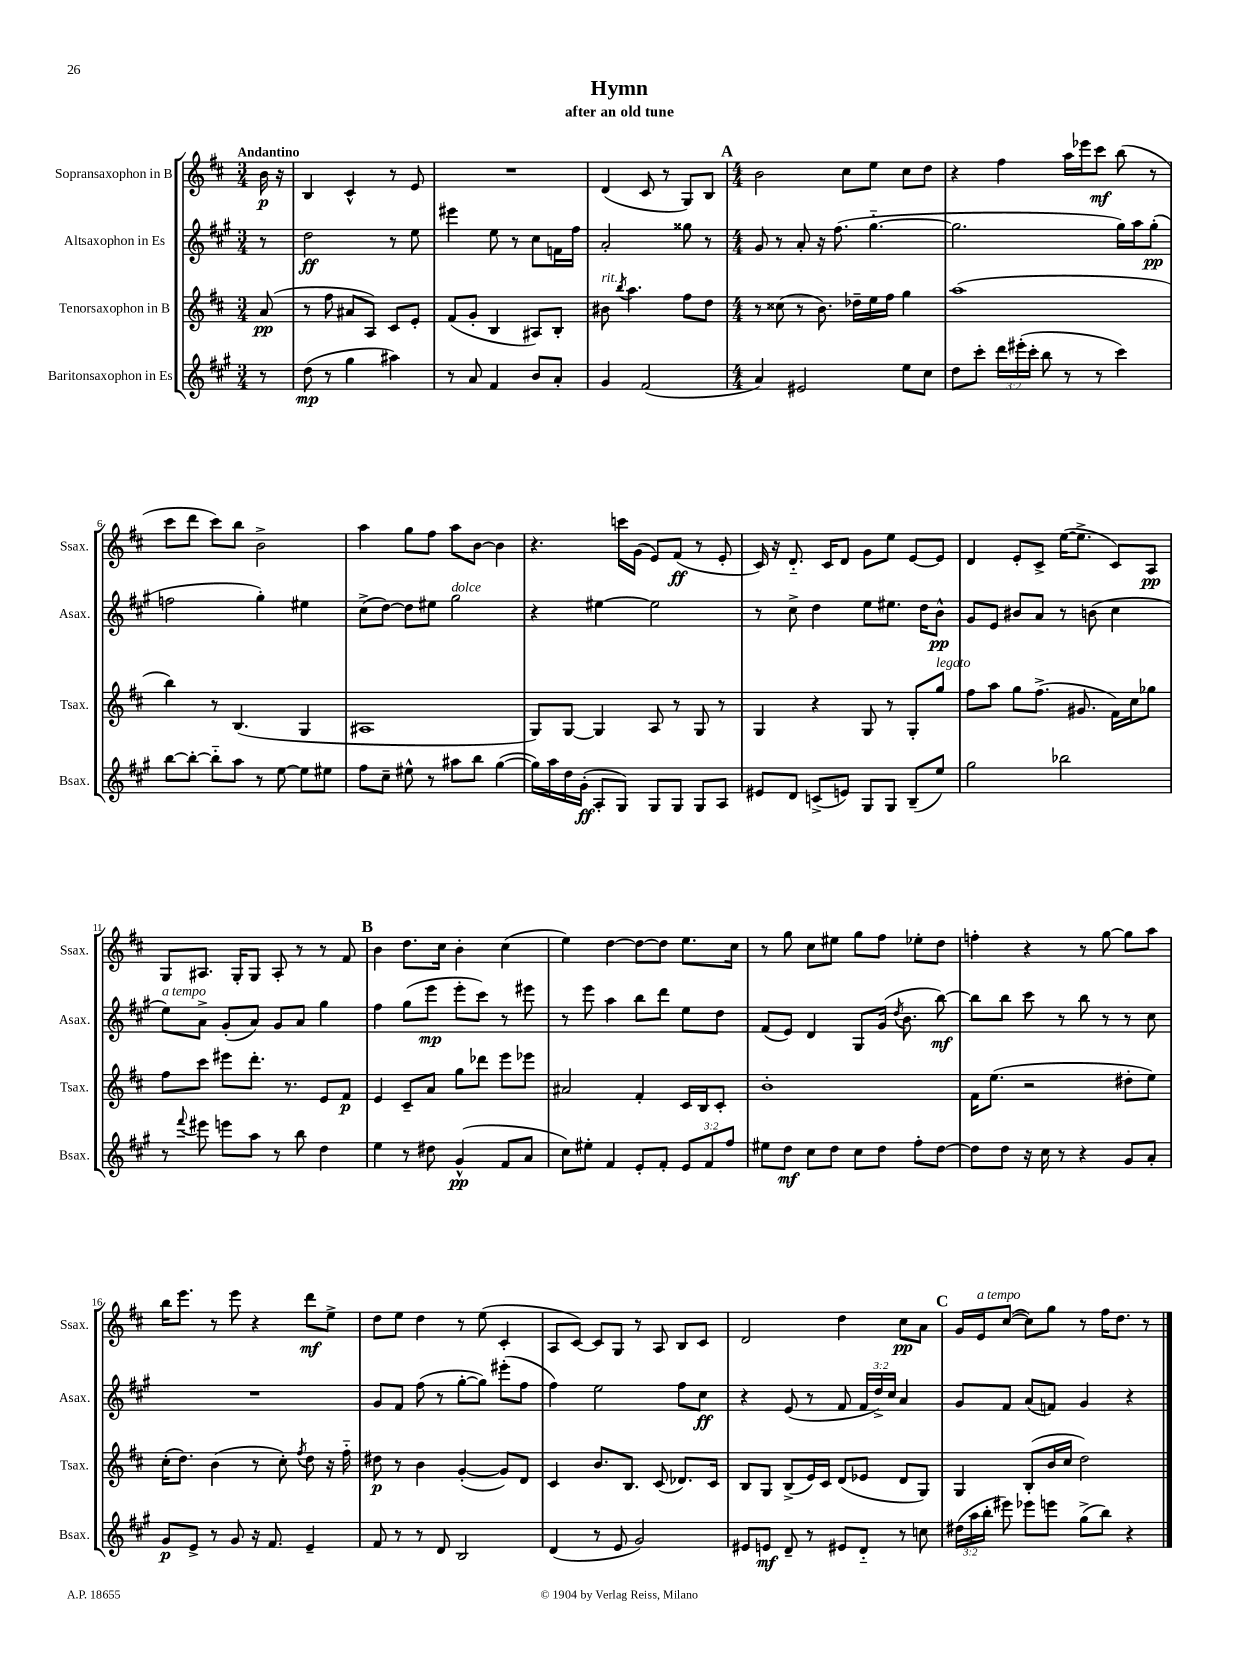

**kern	**dynam	**kern	**dynam	**kern	**dynam	**kern	**dynam
*part4	*part4	*part3	*part3	*part2	*part2	*part1	*part1
*staff4	*staff4	*staff3	*staff3	*staff2	*staff2	*staff1	*staff1
*I"Baritonsaxophon in Es	*	*I"Tenorsaxophon in B	*	*I"Altsaxophon in Es	*	*I"Sopransaxophon in B	*
*I'Bsax.	*	*I'Tsax.	*	*I'Asax.	*	*I'Ssax.	*
*clefG2	*	*clefG2	*	*clefG2	*	*clefG2	*
*k[f#c#g#]	*	*k[f#c#]	*	*k[f#c#g#]	*	*k[f#c#]	*
*M3/4	*	*M3/4	*	*M3/4	*	*M3/4	*
=	=	=	=	=	=	=	=
!	!	!	!	!	!	!LO:TX:a:B:t=Andantino	!
8r	.	(8a/	pp	8r	.	16b\	p
.	.	.	.	.	.	16r	.
=1	=1	=1	=1	=1	=1	=1	=1
(8dd\	mp	8r	.	2dd\	ff	4B/	.
8r	.	8ff#\	.	.	.	.	.
4gg#\	.	8a#X/L	.	.	.	4c#^^/	.
.	.	8A/J)	.	.	.	.	.
4aa#X\)	.	8c#/L	.	8r	.	8r	.
.	.	8e'/J	.	8ee\	.	8e/	.
=2	=2	=2	=2	=2	=2	=2	=2
8r	.	(8f#/L	.	4eee#X\	.	2.r	.
8a/	.	8g'/J	.	.	.	.	.
4f#/	.	4B/	.	8ee\	.	.	.
.	.	.	.	8r	.	.	.
8b/L	.	8A#X/L)	.	8cc#\L	.	.	.
8a'/J	.	8B'/J	.	16fn\L	.	.	.
.	.	.	.	16ff#\JJ	.	.	.
=3	=3	=3	=3	=3	=3	=3	=3
!	!	!LO:TX:a:i:t=rit.	!	!	!	!	!
4g#/	.	8b#X\	.	2a'/	.	(4d/	.
.	.	8qbb/	.	.	.	.	.
.	.	4.aa\	.	.	.	.	.
(2f#/	.	.	.	.	.	8c#/	.
.	.	.	.	.	.	8r	.
.	.	8ff#\L	.	8gg##X\	.	8G/L)	.
.	.	8dd\J	.	8r	.	8B/J	.
!!LO:REH:place=s1:t=A
=4	=4	=4	=4	=4	=4	=4	=4
*M4/4	*	*M4/4	*	*M4/4	*	*M4/4	*
4a/)	.	8r	.	8g#/	.	2b\	.
.	.	(8cc##X\	.	8r	.	.	.
2e#X/	.	8r	.	8a'/	.	.	.
.	.	8.b\)	.	16r	.	.	.
.	.	.	.	(8.ff#\	.	.	.
.	.	.	.	.	.	8cc#\L	.
.	.	16dd-X~\LL	.	.	.	.	.
.	.	16ee\	.	[4.gg#\	.	8ee\J	.
.	.	16ff#\JJ	.	.	.	.	.
8ee\L	.	4gg\	.	.	.	8cc#\L	.
8cc#\J	.	.	.	.	.	8dd\J	.
=5	=5	=5	=5	=5	=5	=5	=5
8dd\L	.	(1aa	.	2.gg#\]	.	4r	.
8ccc#'\J	.	.	.	.	.	.	.
24ddd\LL	.	.	.	.	.	4ff#\	.
(24eee#X'\	.	.	.	.	.	.	.
24ccc#'\JJ	.	.	.	.	.	.	.
8bb\	.	.	.	.	.	.	.
8r	.	.	.	.	.	16aa\LL	.
.	.	.	.	.	.	16eee-X\J	.
8r	.	.	.	.	.	8ccc#\J	mf
4ccc#\)	.	.	.	16gg#\LL)	.	(8bb\	.
.	.	.	.	16aa\J	.	.	.
.	.	.	.	(8gg#'\J	pp	8r	.
!!LO:LB:g=z
=6	=6	=6	=6	=6	=6	=6	=6
[8bb\L	.	4bb\)	.	2ffn\	.	8ccc#\L	.
8bb'\J_	.	.	.	.	.	8ddd\J	.
8bb\L]	.	8r	.	.	.	8ccc#\L)	.
8aa\J	.	(4.B/	.	.	.	8bb\J	.
8r	.	.	.	4gg#'\)	.	2b^\	.
[8ee\	.	.	.	.	.	.	.
8ee\L]	.	4G/	.	4ee#X\	.	.	.
8ee#X\J	.	.	.	.	.	.	.
=7	=7	=7	=7	=7	=7	=7	=7
8ff#\L	.	1A#X	.	(8cc#^\L	.	4aa\	.
8cc#~\J	.	.	.	[8dd\J)	.	.	.
8ee#X^^\	.	.	.	8dd\L]	.	8gg\L	.
8r	.	.	.	8ee#X\J	.	8ff#\J	.
!	!	!	!	!LO:TX:a:i:t=dolce	!	!	!
8aa#X\L	.	.	.	2gg#\	.	8aa\L	.
8bb\J	.	.	.	.	.	[8b\J	.
([4gg#\	.	.	.	.	.	4b\]	.
=8	=8	=8	=8	=8	=8	=8	=8
16gg#\LL])	.	8G/L)	.	4r	.	4.r	.
16aa\	.	.	.	.	.	.	.
16dd\	.	[8G/J	.	.	.	.	.
(16g#'\JJ	ff	.	.	.	.	.	.
8A'/L	.	4G/]	.	[4ee#X\	.	.	.
8G#/J)	.	.	.	.	.	16cccn\LL	.
.	.	.	.	.	.	(16g\JJ	.
8G#/L	.	8A/	.	2ee#\]	.	8e/L)	.
8G#/J	.	8r	.	.	.	(8f#/J	ff
8G#/L	.	8G/	.	.	.	8r	.
8A/J	.	8r	.	.	.	8e'/	.
=9	=9	=9	=9	=9	=9	=9	=9
8e#X/L	.	4G/	.	8r	.	16c#/)	.
.	.	.	.	.	.	16r	.
8d/J	.	.	.	8cc#^\	.	8.d/	.
(8cn^/L	.	4r	.	4dd\	.	.	.
.	.	.	.	.	.	16c#/KL	.
8en/J)	.	.	.	.	.	8d/J	.
8G#/L	.	8G/	.	8ee\L	.	8g\L	.
8G#/J	.	8r	.	8.ee#X\J	.	8ee\J	.
(8B~/L	.	8G'/L	.	.	.	[8e/L	.
.	.	.	.	16dd\KL	.	.	.
!	!	!LO:TX:a:i:t=legato	!	!	!	!	!
8ee/J)	.	8gg/J	.	8b^^\J	pp	8e/J]	.
=10	=10	=10	=10	=10	=10	=10	=10
2gg#\	.	8ff#\L	.	8g#/L	.	4d/	.
.	.	8aa\J	.	8e/J	.	.	.
.	.	8gg\L	.	8b#X/L	.	8e'/L	.
.	.	(8.ff#^\J	.	8a/J	.	8c#^/J	.
2bb-X\	.	.	.	8r	.	([16ee\KL	.
.	.	8.g#X/	.	.	.	8.ee^\J]	.
.	.	.	.	(8bn\	.	.	.
.	.	16f#\LL)	.	4cc#\	.	8c#/L)	.
.	.	16cc#\J	.	.	.	.	.
.	.	8gg-X\J	.	.	.	8A/J	pp
!!LO:LB:g=z
=11	=11	=11	=11	=11	=11	=11	=11
!	!	!	!	!LO:TX:a:i:t=a tempo	!	!	!
8r	.	8ff#\L	.	8ee\L)	.	8G/L	.
8qqfff#/	.	.	.	.	.	.	.
8eee#X\	.	8ccc#\J	.	8a^\J	.	8.A#X/J	.
8eeen\L	.	8eee#X\L	.	(8g#'/L	.	.	.
.	.	.	.	.	.	16G'/KL	.
8aa\J	.	8.ddd'\J	.	8a/J)	.	8G/J	.
8r	.	.	.	8g#/L	.	8A#'/	.
.	.	8.r	.	.	.	.	.
8bb\	.	.	.	8a/J	.	8r	.
4dd\	.	8e/L	.	4gg#\	.	8r	.
.	.	8f#/J	p	.	.	8f#/	.
!!LO:REH:place=s1:t=B
=12	=12	=12	=12	=12	=12	=12	=12
4ee\	.	4e/	.	4ff#\	.	4b\	.
8r	.	8c#~/L	.	(8gg#\L	.	8.dd\L	.
8dd#X\	.	8a/J	.	8eee\J	mp	.	.
.	.	.	.	.	.	16cc#\Jk	.
(4g#^^/	pp	8gg\L	.	8eee'\L	.	4b'\	.
.	.	8ddd-X\J	.	8ccc#\J)	.	.	.
8f#/L	.	8eee\L	.	8r	.	(4cc#\	.
8a/J	.	8eee-X\J	.	8eee#X\	.	.	.
=13	=13	=13	=13	=13	=13	=13	=13
8cc#\L)	.	2a#X/	.	8r	.	4ee\)	.
8ee#X'\J	.	.	.	8eee\	.	.	.
4f#/	.	.	.	4aa\	.	[4dd\	.
8e'/L	.	4f#'/	.	8bb\L	.	8dd\L_	.
8f#'/J	.	.	.	8ddd\J	.	8dd\J]	.
12e/L	.	16c#/LL	.	8ee\L	.	8.ee\L	.
.	.	16B/J	.	.	.	.	.
12f#/	.	.	.	.	.	.	.
.	.	8c#'/J	.	8dd\J	.	.	.
12ff#/J	.	.	.	.	.	.	.
.	.	.	.	.	.	16cc#\Jk	.
=14	=14	=14	=14	=14	=14	=14	=14
8ee#X\L	.	1b'	.	(8f#/L	.	8r	.
8dd\J	mf	.	.	8e/J)	.	8gg\	.
8cc#\L	.	.	.	4d/	.	8cc#\L	.
8dd\J	.	.	.	.	.	8ee#X\J	.
8cc#\L	.	.	.	8G#/L	.	8gg\L	.
8dd\J	.	.	.	(16g#/Jk	.	8ff#\J	.
.	.	.	.	8qdd/	.	.	.
.	.	.	.	8.b\	.	.	.
8ff#'\L	.	.	.	.	.	8ee-X'\L	.
[8dd\J	.	.	.	[8bb\)	mf	8dd\J	.
=15	=15	=15	=15	=15	=15	=15	=15
8dd\L]	.	16f#\KL	.	8bb\L]	.	4ffn'\	.
.	.	(8.ee\J	.	.	.	.	.
8dd\J	.	.	.	8bb\J	.	.	.
16r	.	2r	.	8ccc#\	.	4r	.
16cc#\	.	.	.	.	.	.	.
8r	.	.	.	8r	.	.	.
4r	.	.	.	8bb\	.	8r	.
.	.	.	.	8r	.	[8gg\	.
8g#/L	.	8dd#X'\L	.	8r	.	8gg\L]	.
8a'/J	.	8ee\J)	.	8cc#\	.	8aa\J	.
!!LO:LB:g=z
=16	=16	=16	=16	=16	=16	=16	=16
8g#/L	p	(16cc#'\KL	.	1r	.	16bb\KL	.
.	.	8.dd\J)	.	.	.	8.eee\J	.
8e^/J	.	.	.	.	.	.	.
8r	.	(4b\	.	.	.	8r	.
8g#/	.	.	.	.	.	8eee\	.
16r	.	8r	.	.	.	4r	.
8.f#/	.	.	.	.	.	.	.
.	.	8cc#'\)	.	.	.	.	.
.	.	8qff#/	.	.	.	.	.
4e~/	.	8dd\	.	.	.	8ddd\L	mf
.	.	16r	.	.	.	8ee^\J	.
.	.	16ff#\	.	.	.	.	.
=17	=17	=17	=17	=17	=17	=17	=17
8f#/	.	8dd#X\	p	8g#/L	.	8dd\L	.
8r	.	8r	.	8f#/J	.	8ee\J	.
8r	.	4b\	.	(8ff#\	.	4dd\	.
8d/	.	.	.	8r	.	.	.
2B/	.	([4g'/	.	[8gg#'\L	.	8r	.
.	.	.	.	8gg#\J])	.	(8ee\	.
.	.	8g/L])	.	(8eee#X'\L	.	4c#'/	.
.	.	8d/J	.	8ff#\J	.	.	.
=18	=18	=18	=18	=18	=18	=18	=18
(4d/	.	4c#/	.	4ff#\)	.	8A/L	.
.	.	.	.	.	.	[8c#/J)	.
8r	.	8.b/L	.	2ee\	.	8c#/L]	.
8e/	.	.	.	.	.	8G/J	.
.	.	8.B/J	.	.	.	.	.
2g#/)	.	.	.	.	.	8r	.
.	.	(8c#/	.	.	.	8A/	.
.	.	8.d-X/L)	.	8ff#\L	.	8B/L	.
.	.	.	.	8cc#\J	ff	8c#/J	.
.	.	16c#/Jk	.	.	.	.	.
=19	=19	=19	=19	=19	=19	=19	=19
8e#X/L	.	8B/L	.	4r	.	2d/	.
8en/J	mf	8G/J	.	.	.	.	.
8d~/	.	(8B^/L	.	(8e/	.	.	.
8r	.	16e/L)	.	8r	.	.	.
.	.	16c#/JJ	.	.	.	.	.
8e#X/L	.	(8d/L	.	8f#/	.	4dd\	.
8d/J	.	8e-X/J	.	24f#/LL	.	.	.
.	.	.	.	24dd^/)	.	.	.
.	.	.	.	24cc#/JJ	.	.	.
8r	.	8d/L	.	4a/	.	8cc#\L	pp
8ccn\	.	8G/J)	.	.	.	8a\J	.
!!LO:REH:place=s1:t=C
=20	=20	=20	=20	=20	=20	=20	=20
(24dd#X\LL	.	4G/	.	8g#/L	.	16g/LL	.
24aa\	.	.	.	.	.	.	.
!	!	!	!	!	!	!LO:TX:a:i:t=a tempo	!
.	.	.	.	.	.	16e/J	.
24bb'\JJ	.	.	.	.	.	.	.
8eee#X\)	.	.	.	8f#/J	.	([8cc#/J	.
8eee-X\L	.	(8B'/L	.	(8a/L	.	8cc#\L])	.
8eeen\J	.	16b/L	.	8fn/J)	.	8gg\J	.
.	.	16cc#/JJ	.	.	.	.	.
(8gg#^\L	.	2dd\)	.	4g#/	.	8r	.
8bb\J)	.	.	.	.	.	16ff#\KL	.
.	.	.	.	.	.	8.dd\J	.
4r	.	.	.	4r	.	.	.
.	.	.	.	.	.	8r	.
==	==	==	==	==	==	==	==
*-	*-	*-	*-	*-	*-	*-	*-
